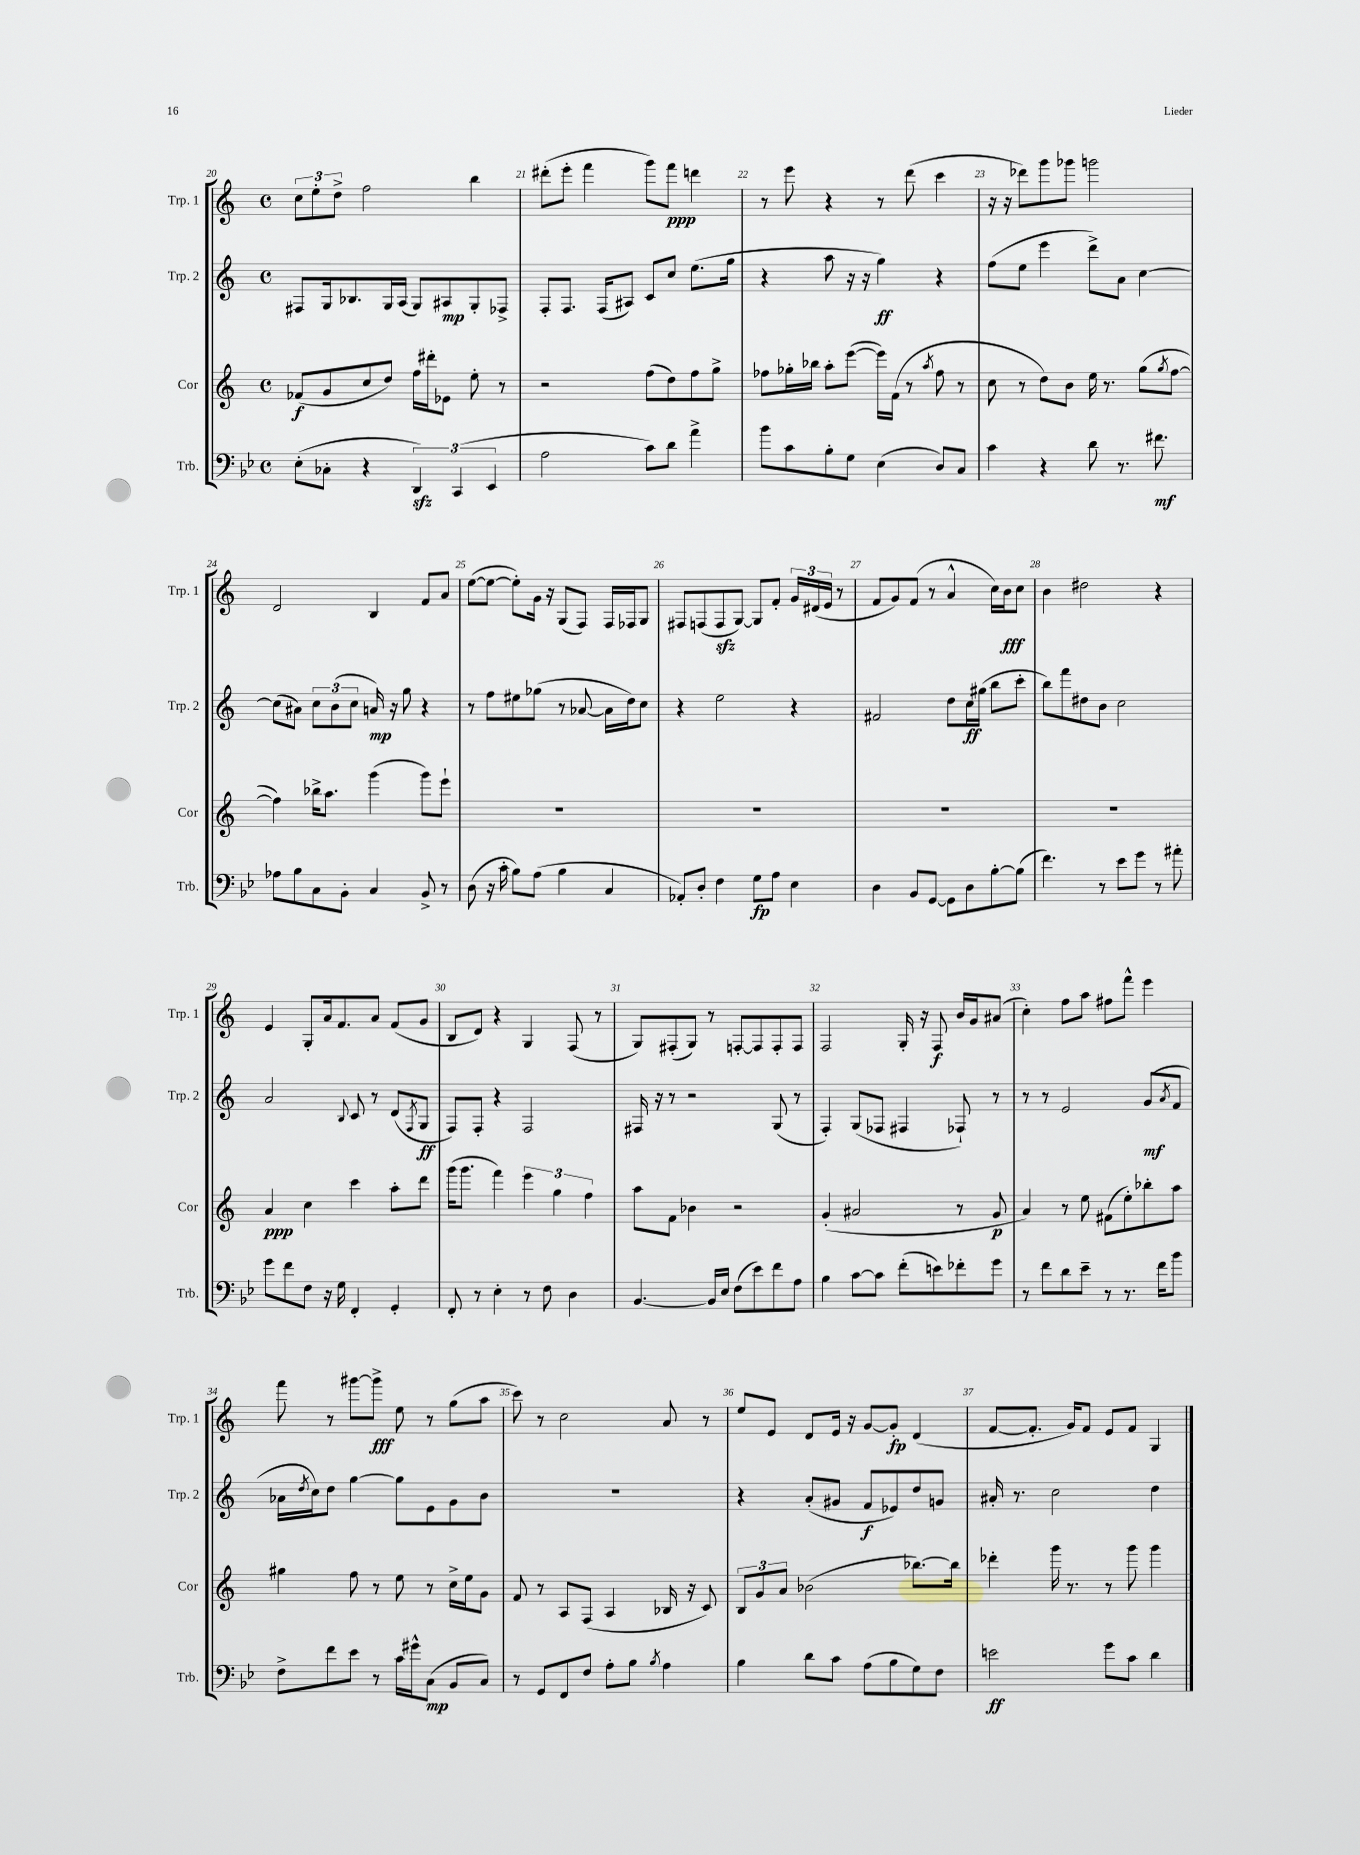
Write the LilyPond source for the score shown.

<<
\new StaffGroup <<
\new Staff = "s0" \with { instrumentName = "Trp. 1" shortInstrumentName = "Trp. 1" } {
    \clef treble \key c \major \defaultTimeSignature \time 4/4
    \tuplet 3/2 { c''8 e''8-. d''8-> } f''2 b''4 |
    dis'''8-.( e'''8-. f'''4 g'''8) f'''8\ppp d'''4 |
    r8 e'''8 r4 r8 d'''8( c'''4 |
    r16 r16 des'''8) g'''8 ges'''8 g'''2 |
    d'2 b4 f'8 a'8 |
    e''8~( e''8~ e''8-.) g'16 r16 g8( f8) f16 fes16 g8 |
    fis8 f8( f8\sfz g8~) g8 f'8-. \tuplet 3/2 { g'16 dis'16( e'16 } r8 |
    f'8 g'8) f'8( r8 a'4-^ c''16) b'16\fff c''8 |
    b'4 dis''2 r4 |
    e'4 g8-. a'16 f'8. a'8 f'8( g'8 |
    b8 d'8) r4 g4 f8( r8 |
    g8) fis8-.( g8) r8 f8~-. f8 f8-. f8 |
    f2 g16-. r16 f8\f b'16 g'16 ais'8( |
    c''4-.) f''8 a''8 fis''8 f'''8-^ e'''4 |
    f'''8 r8 gis'''8~ gis'''8->\fff e''8 r8 g''8( a''8 |
    c'''8) r8 c''2 a'8 r8 |
    e''8 e'8 d'8 e'16 r16 g'8~ g'8-.\fp d'4( |
    f'8~ f'8.-. g'16) f'8 e'8 f'8 g4 \bar "|." |
}
\new Staff = "s1" \with { instrumentName = "Trp. 2" shortInstrumentName = "Trp. 2" } {
    \clef treble \key c \major \defaultTimeSignature \time 4/4
    fis8 g16 bes8. g16 a16( g8) ais8\mp g8-. fes8-> |
    f8-. f8. f16( ais8) c'8 c''8 e''8.( g''16 |
    r4 a''8 r16 r16 g''4\ff) r4 |
    f''8( e''8 e'''4 d'''8->) a'8 c''4~ |
    c''8( ais'8) \tuplet 3/2 { c''8 b'8( c''8 } a'16\mp) r16 g''8 r4 |
    r8 f''8 eis''8 ges''8( r8 aes'8~ aes'16 d''16) c''8 |
    r4 e''2 r4 |
    fis'2 d''8 c''16\ff gis''16( b''8 c'''8-. |
    b''8) f'''8 dis''8 b'8 c''2 |
    a'2 \appoggiatura { b8 } c'8 r8 d'8( \acciaccatura { f8 } g8\ff |
    f8) f8-. r4 f2 |
    fis16 r16 r8 r2 g8( r8 |
    f4-.) g8( fes8 fis4 fes8-!) r8 |
    r8 r8 e'2 g'8\mf( \acciaccatura { a'8 } f'8 |
    aes'16 \acciaccatura { d''8 } c''16) d''8 g''4~ g''8 e'8 g'8 b'8 |
    R1 |
    r4 a'8-.( gis'8 f'8\f ees'8) d''8 g'8 |
    ais'16-. r8. c''2 d''4 \bar "|." |
}
\new Staff = "s2" \with { instrumentName = "Cor" shortInstrumentName = "Cor" } {
    \clef treble \key c \major \defaultTimeSignature \time 4/4
    fes'8\f( g'8 c''8 d''8) f''16 dis'''16-. ees'8 e''8-. r8 |
    r2 f''8( d''8) f''8 g''8-> |
    fes''8 ges''16-. bes''16 a''8-. e'''8~( e'''16) f'16( r8 \acciaccatura { a''8 } fes''8 r8 |
    c''8 r8 d''8) b'8 e''16 r8. g''8( \acciaccatura { g''8 } f''8~ |
    f''4) bes''16-> a''8. g'''4( g'''8) e'''8-! |
    R1 |
    R1 |
    R1 |
    R1 |
    a'4\ppp c''4 c'''4 a''8-. d'''8 |
    g'''16( g'''8. f'''4) \tuplet 3/2 { e'''4 g''4 f''4 } |
    a''8 f'8 bes'4 r2 |
    g'4-.( ais'2 r8 g'8\p |
    a'4) r8 e''8 fis'8( e''8-.) bes''8-. a''8 |
    gis''4 f''8 r8 e''8 r8 c''16-> e''16 g'8 |
    f'8 r8 a8 f8( a4 bes16 r16 c'8) |
    \tuplet 3/2 { b8 g'8 a'8 } bes'2( bes''8.~) bes''16 |
    des'''4-. g'''16 r8. r8 g'''8 g'''4 \bar "|." |
}
\new Staff = "s3" \with { instrumentName = "Trb." shortInstrumentName = "Trb." } {
    \clef bass \key bes \major \defaultTimeSignature \time 4/4
    ees8-.( ces8-. r4 \tuplet 3/2 { d,4\sfz) c,4( ees,4 } |
    a2 c'8) d'8 a'4-> |
    bes'8 c'8 bes8-. g8 ees4( d8) c8 |
    c'4 r4 d'8 r8. fis'8.\mf |
    aes8 bes8 c8 bes,8-. c4 bes,8-> r8 |
    d8( r16 c'16-. bes8) a8( bes4 c4 |
    aes,8-.) d8-. f4 g8\fp a8 ees4 |
    d4 bes,8 g,8~ g,8 d8 bes8~-. bes8( |
    f'4.) r8 ees'8 g'8 r8 ais'8-. |
    g'8 f'8 f8 r16 g16 f,4-. g,4-. |
    f,8-. r8 ees4-. r8 f8 d4 |
    bes,4.~ bes,16 ees16 f8( ees'8) f'8 a8 |
    bes4 c'8~ c'8 f'8-.( e'8) fes'8-. g'8 |
    r8 f'8 d'8 ees'8-- r8 r8. f'16 bes'8 |
    f8-> f'8 ees'8 r8 c'16 gis'16-^ c8\mp( bes,8 c8) |
    r8 g,8 f,8 f8 a8-. bes8 \acciaccatura { bes8 } a4 |
    bes4 d'8 c'8 a8( bes8 g8) f8 |
    e'2\ff g'8 c'8 d'4 \bar "|." |
}
>>
>>
\layout { \context { \Score currentBarNumber = #20 \override BarNumber.break-visibility = ##(#f #t #t) barNumberVisibility = #all-bar-numbers-visible } }
